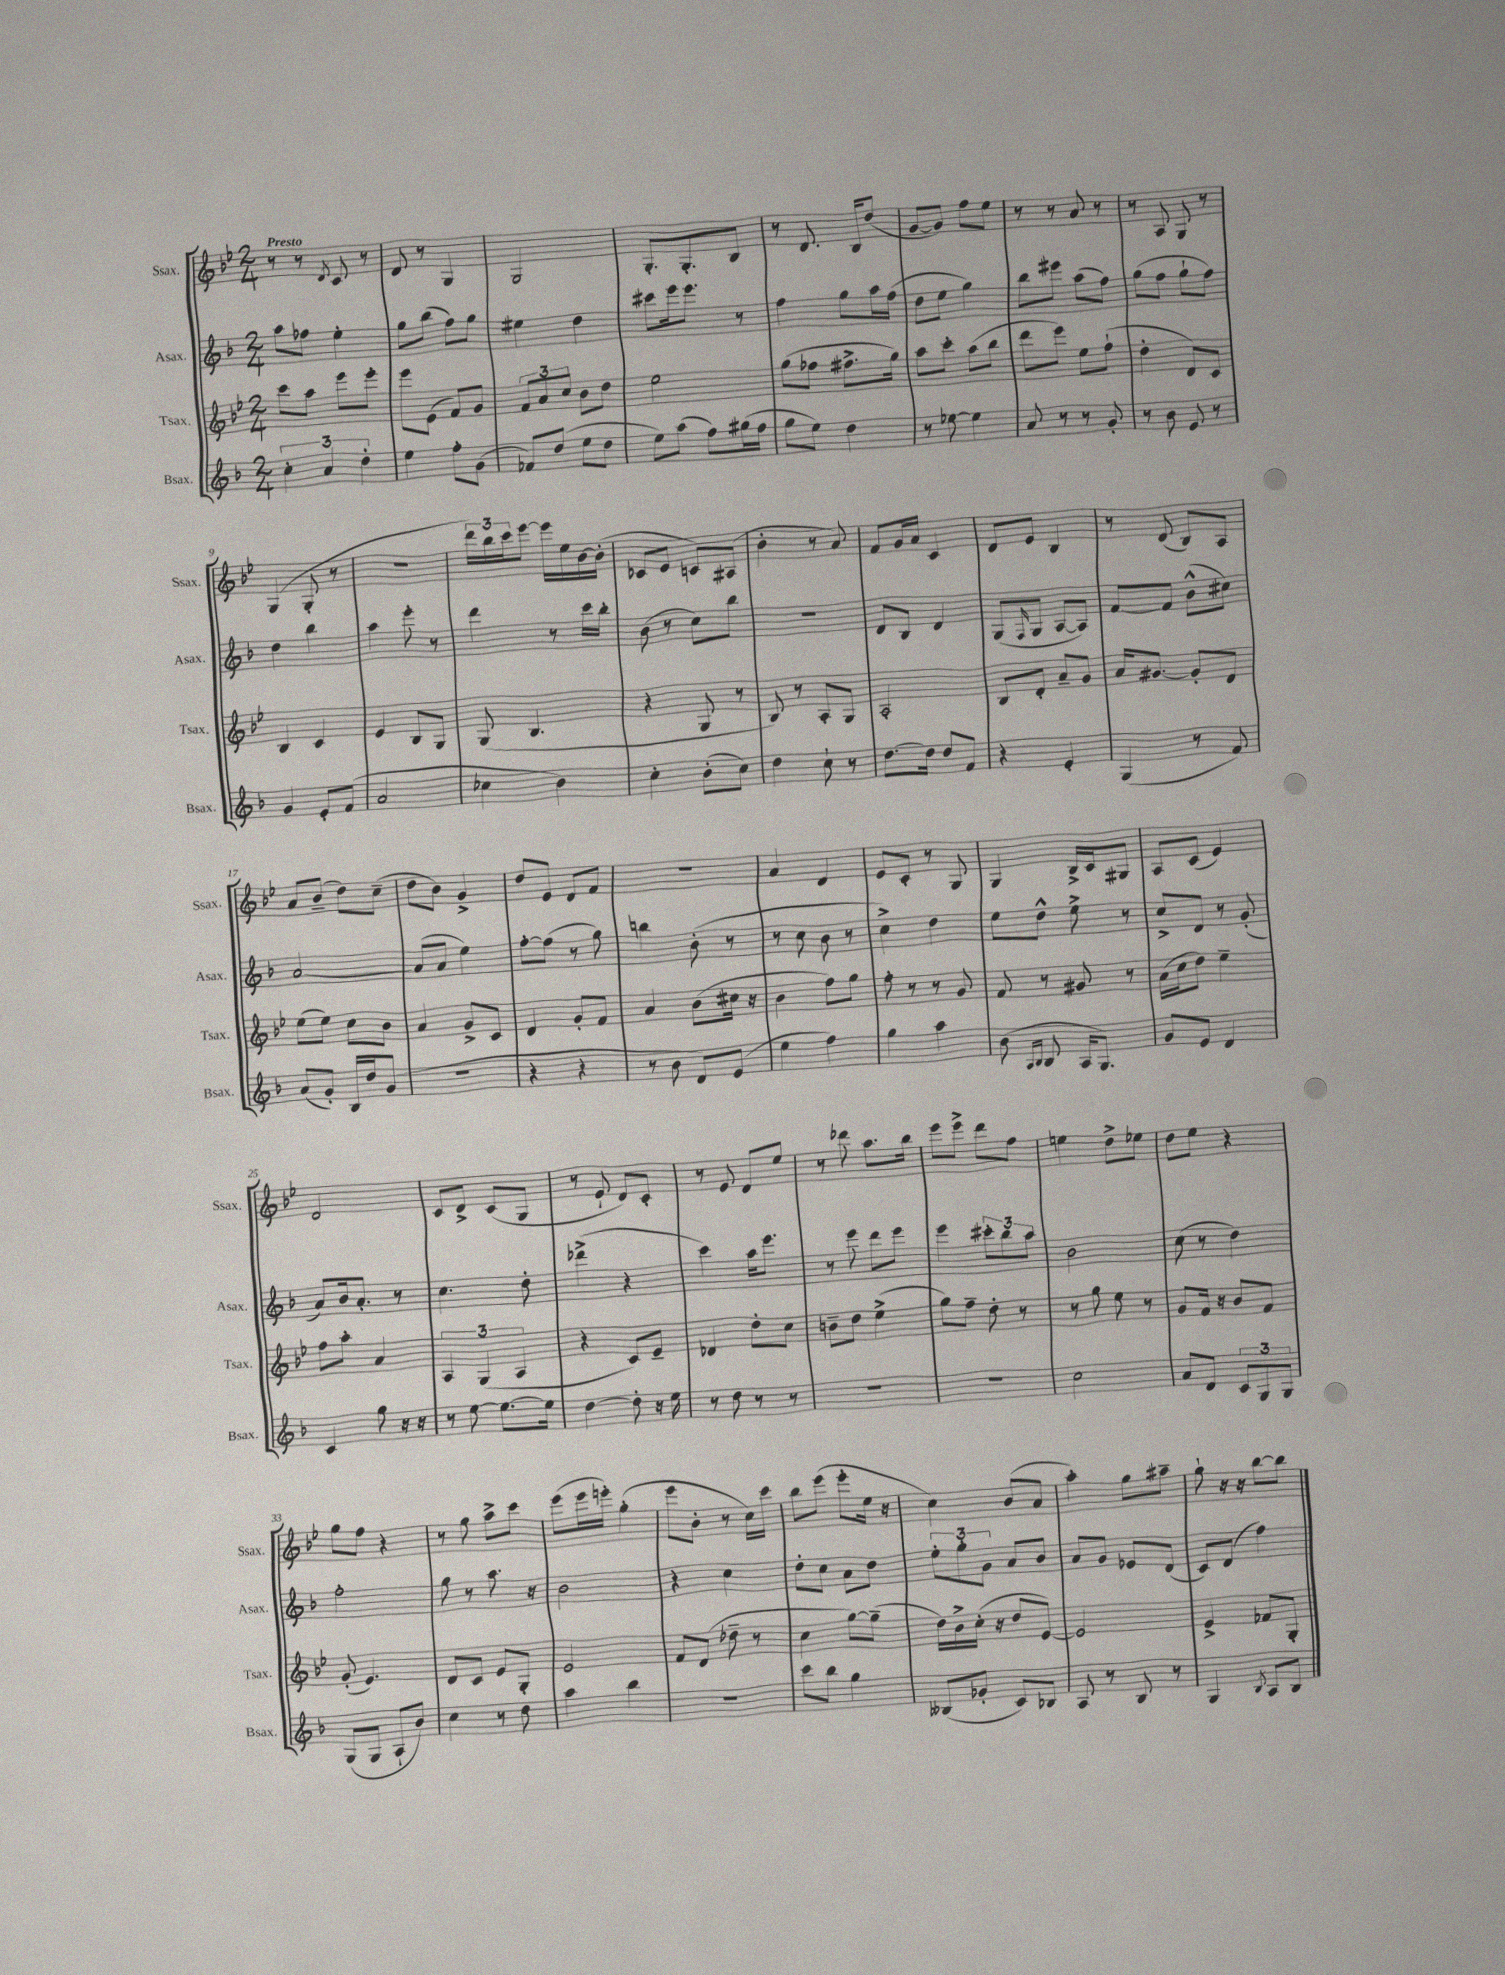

**kern	**kern	**kern	**kern
*staff4	*staff3	*staff2	*staff1
*clefG2	*clefG2	*clefG2	*clefG2
*k[b-]	*k[b-e-]	*k[b-]	*k[b-e-]
*M2/4	*M2/4	*M2/4	*M2/4
6cc'	8ccc	8aa	8r
.	8aa	8ff-	8r
6a	.	.	.
.	.	.	8qd
.	8eee-	4ee'	8c
6dd'	.	.	.
.	8eee-'	.	8r
=	=	=	=
4ee	8eee-	8gg	8d
.	(8e-	(8bb-	8r
8ff'	8f)	8ff)	4G
(8g	8g	8gg	.
=	=	=	=
8f-)	12f	4ee#	2G
.	12a	.	.
(8dd	.	.	.
.	12cc	.	.
8ee	8b-	4dd	.
8dd	8dd	.	.
=	=	=	=
8ee)	2ee-	8ccc#	8.G'
(8aa	.	16eee	.
.	.	8.eee	8.G'
8ff)	.	.	.
(16gg#	.	8r	8B-
16ff	.	.	.
=	=	=	=
8gg	(8gg	4ff	8r
8ee)	8ff-	.	8.d
4dd	8.ff#^	8gg	.
.	.	.	16B-
.	.	16aa	(8dd
.	16gg)	(16ff	.
=	=	=	=
8r	8aa	8dd	[8g
[8ee-	8ccc'	8ee	8g])
4ee-]	(8aa	4gg)	8ff
.	8bb-	.	8ee-
=	=	=	=
8a	8ddd	8bb-	8r
8r	8eee-)	8eee#	8r
8r	8ee-	(8aa	8a
8g'	(8ff`	8ff)	8r
=	=	=	=
8r	4dd'	(8gg	8r
8b-	.	8ff	8A
8e	8d)	8gg`	8G
8r	8c	8ff)	8r
=	=	=	=
4g	4B-	4dd	(4G
8e'	4c	4bb-	8G'
(8f	.	.	8r
=	=	=	=
2a	4e-	4aa	2r
.	8B-	8eee'	.
.	8G	8r	.
=	=	=	=
4cc-	(8G	4ddd	24ddd)
.	.	.	24bb-
.	.	.	24ccc
.	4.B-	.	[8eee-
4b-)	.	8r	16eee-]
.	.	.	16ee-
.	.	16ccc	[16b-
.	.	16bb-'	(16b-']
=	=	=	=
4cc'	4r	(8b-	8c-
.	.	8r	8e-
(8b-'	8G	8cc)	8c)
8cc)	8r	8bb-	(8A#
=	=	=	=
4dd	8B-)	2r	4b-'
.	8r	.	.
8cc`	8A'	.	8r
8r	8G	.	8a)
=	=	=	=
[8.dd	2A'	8d	8f
.	.	8B-	16g
16dd]	.	.	16a
8dd	.	4d	4c
8f	.	.	.
=	=	=	=
4r	8B-	(8G	8d
.	.	16qqF	.
.	8d'	8G	8e-
4e'	8a~	[8A	4B-
.	8g	8A])	.
=	=	=	=
(4G	16a	[8f	8r
.	[8.g#	.	.
.	.	8f]	(8d
8r	8g#']	(8b-^^	8B-)
8f)	8d	8cc#)	8A
=	=	=	=
(8a	(8ee-	[2a	8a
8g')	8ee-)	.	(8b-~
16B-	8cc	.	8dd)
16dd	.	.	.
(8g	8b-	.	(8cc~
=	=	=	=
2r	4a	(8a]	8dd
.	.	8a	8b-)
.	8g^	4ee)	4g^
.	8c	.	.
=	=	=	=
4r	4d	[8ff'	8dd
.	.	(8ff]	8e-
4r	8g'	8r	8d
.	8f	8gg)	8f
=	=	=	=
8r	4a	4bb	2r
8b-	.	.	.
8d)	(8b-	(8b-'	.
(8e	16cc#	8r	.
.	16r	.	.
=	=	=	=
4ee	4b-	8r	4a
.	.	8cc	.
4ff)	8ff)	8b-	4d
.	8gg	8r	.
=	=	=	=
4gg	8ff'	4cc^)	8e-
.	8r	.	8c'
4aa	8r	4dd	8r
.	8g	.	8G
=	=	=	=
(8b-	8f	8ee	4G
16qqA	.	.	.
16qqB-	.	.	.
8B-	8r	8dd^^	.
16A	8g#	8ee^	16B-^
8.G)	.	.	16c
.	8r	8r	8G#
=	=	=	=
8g	(16a	8cc^	8A
.	16cc	.	.
8e	8dd)	8d	(8c
4d	4ee-~	8r	4e-)
.	.	(8g'	.
=	=	=	=
4c	8ff	8a)	2d
.	8aa'	16b-	.
.	.	8.a'	.
8gg	4a	.	.
16r	.	8r	.
16r	.	.	.
=	=	=	=
8r	6A	4.cc	8c
[8ee	.	.	8d^
.	(6G	.	.
8.ee_	.	.	(8c
.	6A	.	.
.	.	8dd'	8G
16ee]	.	.	.
=	=	=	=
[4dd	4r	(4ddd-^	8r
.	.	.	8e-`
8dd']	8c)	4r	8d)
16r	8e-~	.	8c'
16ee	.	.	.
=	=	=	=
8r	4d-	4ccc)	8r
8dd	.	.	8e-
8r	8dd'	16aa	8d
.	.	8.eee	.
8r	8cc	.	8ee-
=	=	=	=
2r	8b~	8r	8r
.	8dd	8eee	8ddd-
.	(4ee-^	8ddd	8.aa
.	.	8eee	.
.	.	.	16bb-
=	=	=	=
2r	8gg)	4eee	8eee-
.	8ff~	.	8eee-^
.	8dd'	12ccc#'	8ddd
.	.	12bb-	.
.	8r	.	8ff
.	.	12aa	.
=	=	=	=
2cc	8r	2b-	4ee
.	8gg	.	.
.	8ee-	.	8dd^
.	8r	.	8ee-
=	=	=	=
8a	8g	(8cc	8dd
8d	16f	8r	8ee-
.	16r	.	.
12c	8b-	4dd)	4r
12G	.	.	.
.	8f	.	.
12G	.	.	.
=	=	=	=
(8G	(8g'	2ff'	8gg
8G	4.e-)	.	8ff
8A`	.	.	4r
8b-)	.	.	.
=	=	=	=
4cc	8d	8gg	8r
.	8c	8r	8gg
8r	8e-	8.aa	8aa^
8dd	8G'	.	8ccc
.	.	16r	.
=	=	=	=
4aa	2e-	2b-	(8eee-
.	.	.	16eee-
.	.	.	16eee')
4bb-	.	.	(4gg'
=	=	=	=
2r	8f	4r	8eee-
.	(8d	.	8b-'
.	8dd-~	4cc	8r
.	8r	.	16cc)
.	.	.	16ccc
=	=	=	=
8ccc	4cc	8dd'	8bb-
8bb-	.	8cc	(8eee-
4gg	[8gg)	8a	8eee-'
.	(8gg~]	8dd	16ee-
.	.	.	16r
=	=	=	=
(8B--	16dd)	12ee'	4cc)
.	16b-^	.	.
.	.	12gg'	.
8g-'	(16cc'	.	.
.	.	12g	.
.	16r	.	.
8c)	8dd	8a	(8b-
8B-	[8e-)	8b-	8a
=	=	=	=
8A	2e-]	8a	4aa')
8r	.	8g	.
8B-	.	8e-	8gg
8r	.	(8d	8aa#~
=	=	=	=
4G	4e-^	8c)	8gg`
.	.	(8d	16r
.	.	.	16r
8qB-	.	.	.
8A	8f-	4ff)	[8bb-
8B-	8G'	.	8bb-]
==	==	==	==
*-	*-	*-	*-
